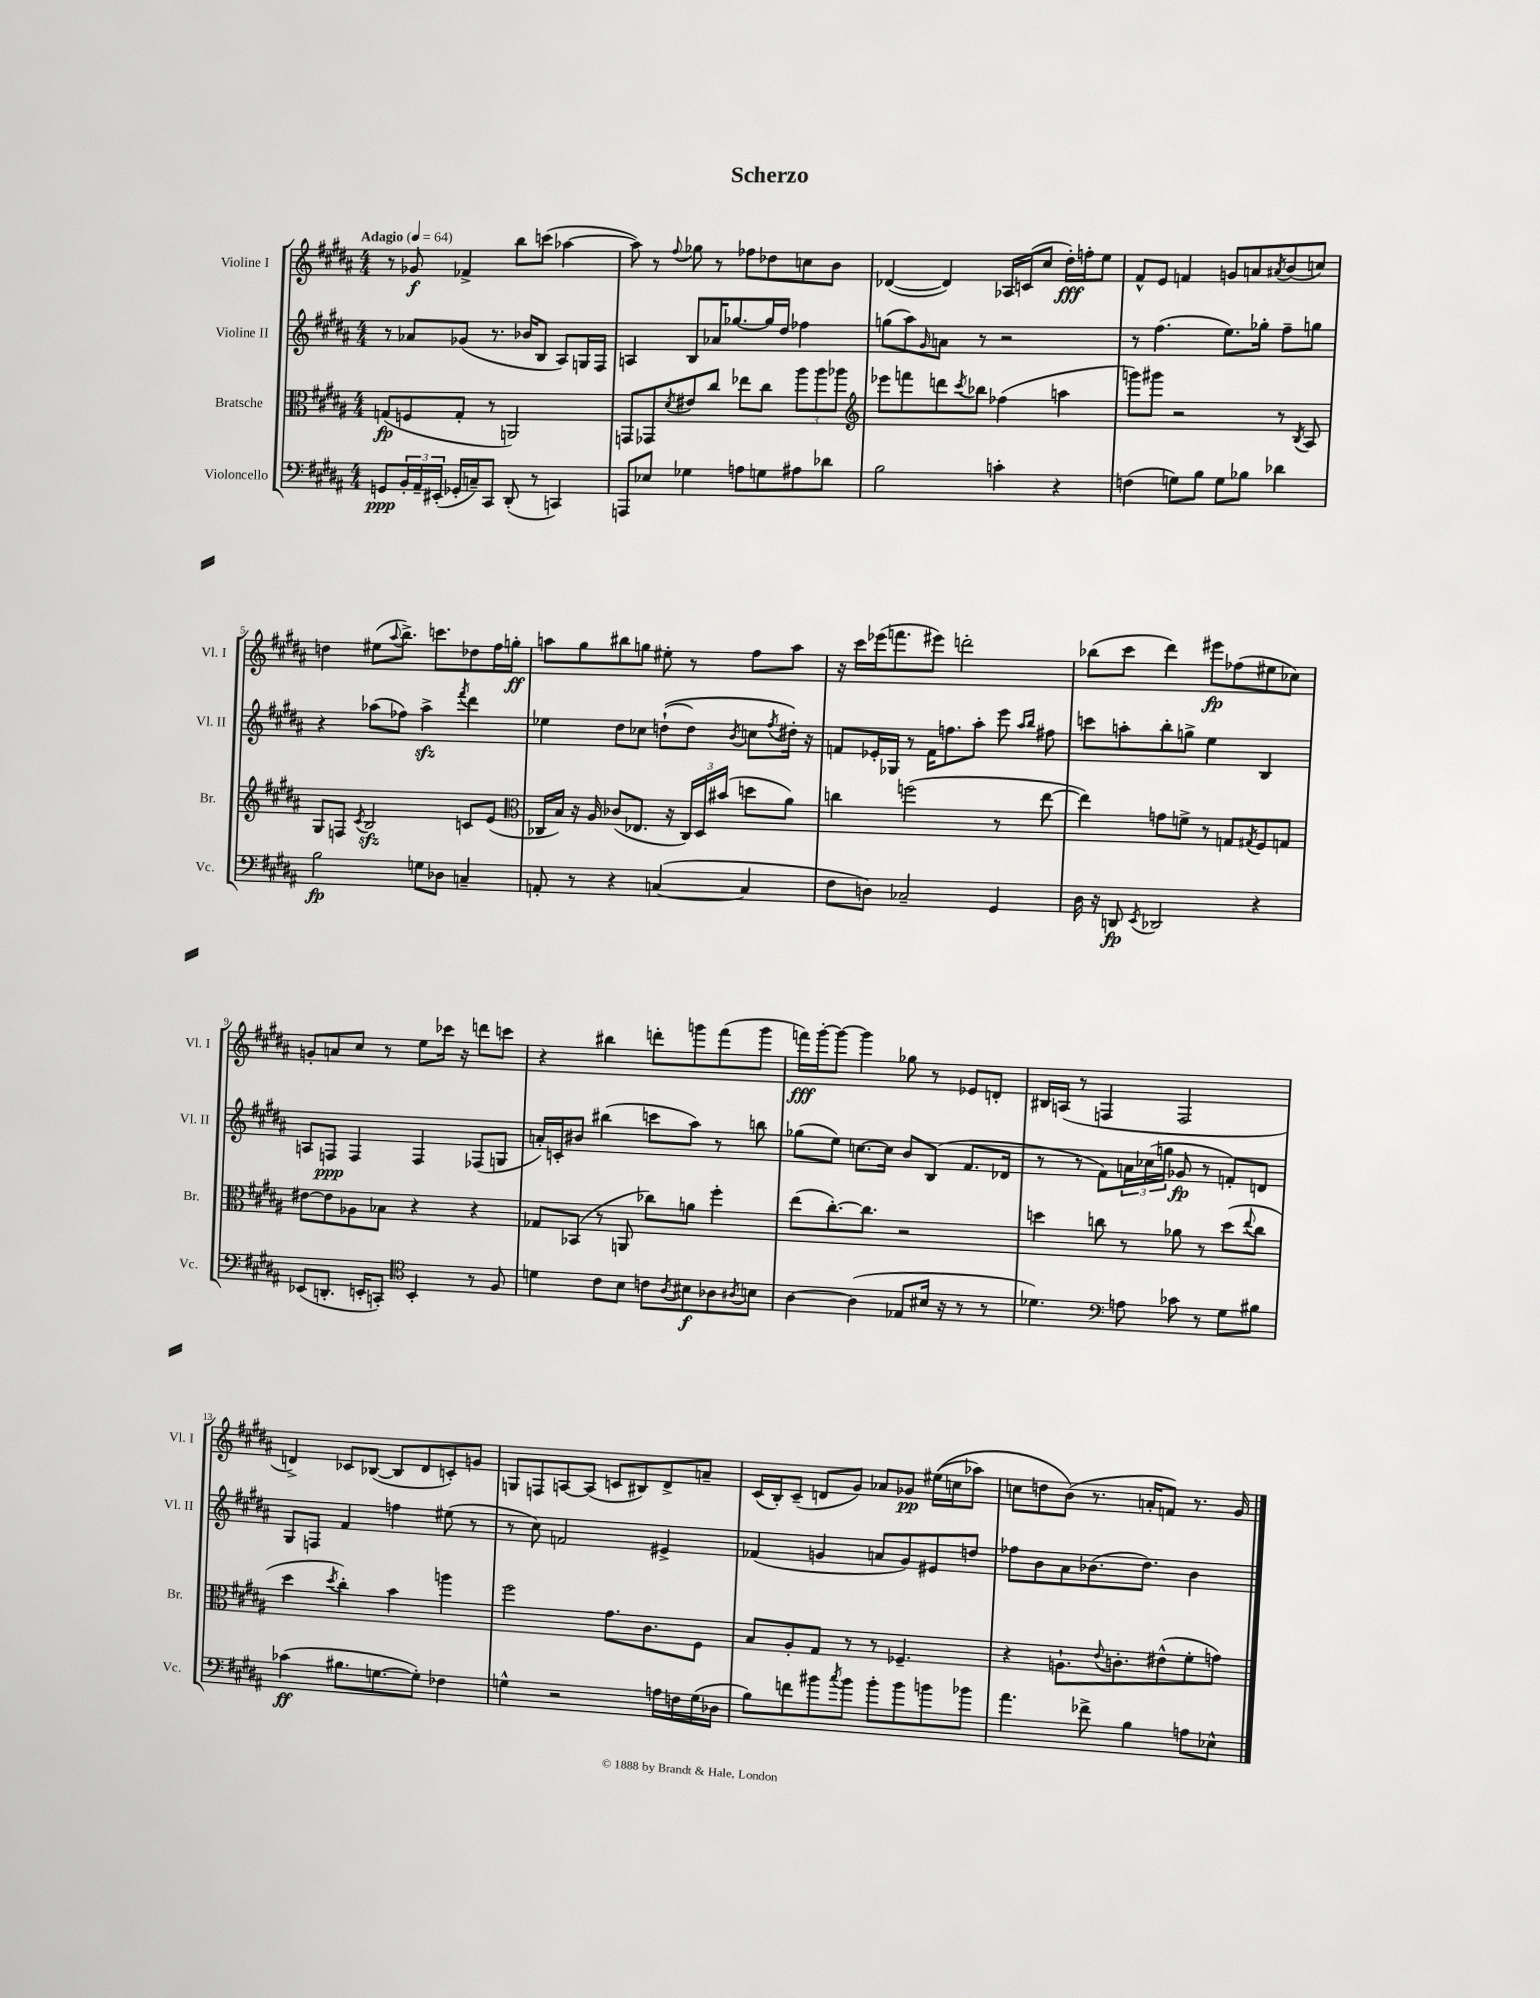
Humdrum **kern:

**kern	**dynam	**kern	**dynam	**kern	**dynam	**kern	**dynam
*part4	*part4	*part3	*part3	*part2	*part2	*part1	*part1
*staff4	*staff4	*staff3	*staff3	*staff2	*staff2	*staff1	*staff1
*I"Violoncello	*	*I"Bratsche	*	*I"Violine II	*	*I"Violine I	*
*I'Vc.	*	*I'Br.	*	*I'Vl. II	*	*I'Vl. I	*
*clefF4	*	*clefC3	*	*clefG2	*	*clefG2	*
*k[f#c#g#d#a#]	*	*k[f#c#g#d#a#]	*	*k[f#c#g#d#a#]	*	*k[f#c#g#d#a#]	*
*M4/4	*	*M4/4	*	*M4/4	*	*M4/4	*
*MM64	*	*MM64	*	*MM64	*	*MM64	*
=1	=1	=1	=1	=1	=1	=1	=1
!	!	!	!	!	!	!LO:TX:a:B:t=Adagio	!
8GGn/L	ppp	(8Gn/L	fp	8r	.	8r	.
24BB'/L	.	8Fn/	.	8a-X/L	.	8g-X/	f
24AA#~/	.	.	.	.	.	.	.
(24EE#X'/JJ	.	.	.	.	.	.	.
16GG-X'/LL	.	8G'/J	.	(8g-X/J	.	4f-X^/	.
16Cn~/J)	.	.	.	.	.	.	.
8CC#/J	.	8r	.	8.r	.	.	.
(8DD#'/	.	2AAn/)	.	.	.	8bb\L	.
.	.	.	.	16b-X/KL	.	.	.
8r	.	.	.	8B/J	.	(8cccn\J	.
4CCn/)	.	.	.	8A#/L)	.	[4aa-X\	.
.	.	.	.	16Gn/L	.	.	.
.	.	.	.	16F#/JJ	.	.	.
=2	=2	=2	=2	=2	=2	=2	=2
8AAAn/L	.	8GGn/L	.	4An/	.	8aa-\])	.
8E-X/J	.	8GG-X/	.	.	.	8r	.
.	.	8qd#/	.	.	.	8qqff#/	.
4G-X\	.	8e#X/	.	8B/L	.	8gg-X\	.
.	.	8cc#/J	.	16a-X/K	.	8r	.
.	.	.	.	[8.gg-X/	.	.	.
8An\L	.	8ee-X\L	.	.	.	8ff-X\L	.
8Gn\	.	8cc#\J	.	16gg-/L]	.	8dd-X\	.
.	.	.	.	16dd#/JJ	.	.	.
8A#X\	.	12aa#\L	.	4ff-X\	.	8ccn\	.
.	.	12aa#\	.	.	.	.	.
8d-X\J	.	.	.	.	.	8b\J	.
.	.	12aa-X\J	.	.	.	.	.
=3	=3	=3	=3	=3	=3	=3	=3
*	*	*clefG2	*	*	*	*	*
2B\	.	8eee-X\L	.	(8ggn\L	.	([4d-X/	.
.	.	8fffn\	.	8aa#\)	.	.	.
.	.	.	.	16qqg#/	.	.	.
.	.	8dddn\	.	8an\J	.	4d-/])	.
.	.	8qccc#/	.	.	.	.	.
.	.	8bb-X\J	.	8r	.	.	.
4cn'\	.	(4ff-X\	.	2r	.	16A-X/LL	.
.	.	.	.	.	.	(16cn/J	.
.	.	.	.	.	.	8cc#/J	.
4r	.	4aan\	.	.	.	16dd#'\LL)	fff
.	.	.	.	.	.	16ffn'\J	.
.	.	.	.	.	.	8ee\J	.
=4	=4	=4	=4	=4	=4	=4	=4
(4Fn\	.	8gggn\L)	.	8r	.	8f#^^/L	.
.	.	8ggg#X\J	.	(4.ff#\	.	8e/J	.
8Gn\L)	.	2r	.	.	.	4fn/	.
8B\J	.	.	.	.	.	.	.
8G\L	.	.	.	8.ee\L)	.	8gn/L	.
8B-X\J	.	.	.	.	.	8an/	.
.	.	.	.	16gg-X'\Jk	.	.	.
.	.	.	.	.	.	8qa#X/	.
4d-X\	.	8r	.	8ff#~\L	.	(8b/	.
.	.	8qB/	.	.	.	.	.
.	.	8A#/	.	8ggn\J	.	8ccn/J)	.
!!LO:LB:g=z
=5	=5	=5	=5	=5	=5	=5	=5
2B\	fp	8G#/L	.	4r	.	4ddn\	.
.	.	8Fn/J	.	.	.	.	.
.	.	8qc#/	.	.	.	.	.
.	.	2Bzz/	.	(8aa-X\L	.	(8ee#X\L	.
.	.	.	.	.	.	8qqaa#/	.
.	.	.	.	8ff-X\J)	.	8.bb^\J)	.
8Gn\L	.	.	.	4aa-zz^\	.	.	.
.	.	.	.	.	.	8.cccn\L	.
8D-X\J	.	.	.	.	.	.	.
.	.	.	.	8qfff#/	.	.	.
4Cn~/	.	8cn/L	.	4ddd#\	.	8dd-X\	.
.	.	(8e/J	.	.	.	16ff#\L	.
.	.	.	.	.	.	16ggn'\JJ	ff
=6	=6	=6	=6	=6	=6	=6	=6
*	*	*clefC3	*	*	*	*	*
8AAn'/	.	16C-X/LL	.	4ee-X\	.	8aan\L	.
.	.	16B/JJ)	.	.	.	.	.
8r	.	16r	.	.	.	8gg#\	.
.	.	16A#/	.	.	.	.	.
4r	.	(8c-X/L	.	8dd#\L	.	8bb#X\	.
.	.	8.E-X/J	.	8cc-X\J	.	8ggn\J	.
([4Cn/	.	.	.	((8ddn`\L	.	8ee#X'\	.
.	.	16r	.	.	.	.	.
.	.	24C-/LL)	.	8dd\J)	.	8r	.
.	.	24D#/	.	.	.	.	.
.	.	(24b#X/JJ	.	.	.	.	.
.	.	.	.	8qb/	.	.	.
4C/]	.	8ddn\L	.	8ccn\L	.	8ff#\L	.
.	.	.	.	8qff#/	.	.	.
.	.	8a#\J)	.	16dd#X'\Jk)	.	8aa\J	.
.	.	.	.	16r	.	.	.
=7	=7	=7	=7	=7	=7	=7	=7
8F#\L	.	4ccn\	.	8fn/L	.	16r	.
.	.	.	.	.	.	16ccc#\LL	.
8Dn\J)	.	.	.	16e-X'/L	.	(16eee-X\J	.
.	.	.	.	16G-X/JJ	.	8.fffn\	.
2C-X~/	.	(2ffn\	.	8r	.	.	.
.	.	.	.	16f\KL	.	8eee#X\J)	.
.	.	.	.	8.ffn\	.	.	.
.	.	.	.	.	.	2dddn'\	.
.	.	.	.	8aa#'\J	.	.	.
4GG#/	.	8r	.	8eee\	.	.	.
.	.	.	.	16qqaa#/LL	.	.	.
.	.	.	.	16qqbb/JJ	.	.	.
.	.	[8ee\	.	8ff#X\	.	.	.
=8	=8	=8	=8	=8	=8	=8	=8
16D#\	.	4ee\])	.	8cccn\L	.	(8bb-X\L	.
16r	.	.	.	.	.	.	.
8DDn/	fp	.	.	8aan'\	.	8ccc#\J	.
8qEE/	.	.	.	.	.	.	.
2DD-X/	.	8gn\L	.	8bb'\	.	4ddd#\)	.
.	.	8fn^\J	.	8ggn^\J	.	.	.
.	.	8r	.	4ee\	.	8eee#X\L	fp
.	.	8Gn/L	.	.	.	(8ff-X\	.
.	.	8qG#X/	.	.	.	.	.
4r	.	8F#/	.	4B/	.	8ee#X\	.
.	.	8Gn/J	.	.	.	8cc-X\J)	.
!!LO:LB:g=z
=9	=9	=9	=9	=9	=9	=9	=9
(8EE-X/L	.	[8e#X\L	.	8An/L	.	8gn'/L	.
8.DDn'/J	.	8e#\]	.	8Fn/J	ppp	8an/	.
.	.	8A-X\	.	4F/	.	8cc#/J	.
16EEn'/KL	.	.	.	.	.	.	.
8CCn'/J)	.	8B-X\J	.	.	.	8r	.
*clefC4	*	*	*	*	*	*	*
4BB'/	.	4r	.	4F/	.	8ee\L	.
.	.	.	.	.	.	16ccc-X\Jk	.
.	.	.	.	.	.	16r	.
8r	.	4r	.	(8F-X/L	.	8dddn\L	.
8F#/	.	.	.	8Gn/J	.	8cccn\J	.
=10	=10	=10	=10	=10	=10	=10	=10
4dn\	.	8G-X/L	.	16an'/LL)	.	4r	.
.	.	.	.	16cn'/J	.	.	.
.	.	(8BB-X/J	.	8b#X/J	.	.	.
8c#\L	.	8r	.	(4bb#X\	.	4bb#X\	.
8B\J	.	8AAn/	.	.	.	.	.
8cn\L	.	8cc-X\L)	.	8cccn\L	.	8dddn'\L	.
8qA#/	.	.	.	.	.	.	.
8B#X\	f	8an\J	.	8aa#\J)	.	8gggn\	.
8A-X\	.	4ff#'\	.	8r	.	(8fff#\	.
8qA#X/	.	.	.	.	.	.	.
8Bn\J	.	.	.	8bbn\	.	8ggg\J	.
=11	=11	=11	=11	=11	=11	=11	=11
[4A#\	.	(8ee\L	.	(8gg-X\L	.	16fffn\LL)	fff
.	.	.	.	.	.	[16ggg#'\J	.
.	.	[8.cc#'\)	.	8ee\J)	.	8ggg#\J_	.
(4A#\]	.	.	.	[8.ccn\L	.	4ggg#\]	.
.	.	8.cc#\J]	.	.	.	.	.
.	.	.	.	16cc\Jk]	.	.	.
8E-X/L	.	2r	.	8b/L	.	8gg-X\	.
16B#X/Jk	.	.	.	(8B/J	.	8r	.
16r	.	.	.	.	.	.	.
8r	.	.	.	8.f#/L	.	8e-X/L	.
8r	.	.	.	.	.	8dn'/J	.
.	.	.	.	16d-X/Jk	.	.	.
=12	=12	=12	=12	=12	=12	=12	=12
4.d-X\)	.	4ddn\	.	8r	.	16B#X/LL	.
.	.	.	.	.	.	(16An/JJ	.
.	.	.	.	8r	.	8r	.
.	.	8ccn\	.	8f#\L)	.	4Fn/	.
*clefF4	*	*	*	*	*	*	*
8An\	.	8r	.	24an\L	.	.	.
.	.	.	.	(24cc-X\	.	.	.
.	.	.	.	24ggn\JJ	.	.	.
8c-X\	.	8a-X\	.	8g-X/	fp	2F/	.
8r	.	8r	.	8r	.	.	.
8G#\L	.	(8dd\L	.	8fn'/L)	.	.	.
.	.	8qqee/	.	.	.	.	.
8B#X\J	.	8cc\J	.	8dn/J	.	.	.
!!LO:LB:g=z
=13	=13	=13	=13	=13	=13	=13	=13
(4c-X\	ff	4dd#\	.	8G#/L	.	4dn^/)	.
.	.	.	.	8Fn/J	.	.	.
.	.	8qdd#/	.	.	.	.	.
8.B#X\L	.	4cc#'\)	.	4f#/	.	8c-X/L	.
.	.	.	.	.	.	([8B-X/J	.
[8.Gn\	.	.	.	.	.	.	.
.	.	4b\	.	4ffn\	.	8B-/L]	.
8G'\J])	.	.	.	.	.	8d/	.
4F-X\	.	4aan\	.	(8ee#X\	.	8cn'/)	.
.	.	.	.	8r	.	8gn/J	.
=14	=14	=14	=14	=14	=14	=14	=14
4Gn^^\	.	2ff#\	.	8r	.	8Gn/L	.
.	.	.	.	8cc#\)	.	8Fn/	.
2r	.	.	.	2fn/	.	[8An/	.
.	.	.	.	.	.	(8A/J]	.
.	.	8.g#\L	.	.	.	8cn/L	.
.	.	.	.	.	.	8B#X/)	.
.	.	8.c#\	.	.	.	.	.
16An\LL	.	.	.	4e#X^/	.	8d#^/	.
16Fn\	.	.	.	.	.	.	.
(16G\	.	8F#\J	.	.	.	8an~/J	.
16D-X\JJ	.	.	.	.	.	.	.
=15	=15	=15	=15	=15	=15	=15	=15
8B\L)	.	8B/L	.	(4f-X/	.	(16c#/LL	.
.	.	.	.	.	.	16B'/J)	.
8fn\	.	8A#'/	.	.	.	(8c#~/J	.
8b#X\	.	8G#/J	.	4gn/	.	8dn/L	.
8qcc#/	.	.	.	.	.	.	.
8b#\J	.	8r	.	.	.	8g#/J)	.
8b#'\L	.	8r	.	8an/L	.	8a-X/L	.
8b#\	.	4.F-X~/	.	8g/)	.	8g-X/J	pp
8bn\	.	.	.	8e#X/	.	((16ee#X\LL	.
.	.	.	.	.	.	16ccn\J	.
8b-X\J	.	.	.	8ddn/J	.	8aa-X\J)	.
=16	=16	=16	=16	=16	=16	=16	=16
4.a#\	.	4r	.	8ff-X\L	.	8ccn\L	.
.	.	.	.	8b\	.	8ddn\	.
.	.	8.An`\L	.	8a#\	.	(8b\J)	.
8f-X^\	.	.	.	(8.b-X\	.	8.r	.
.	.	8qqe/	.	.	.	.	.
.	.	8.cn'\	.	.	.	.	.
4B\	.	.	.	.	.	.	.
.	.	.	.	8.dd#\J)	.	16an'/KL	.
.	.	(8e#X^^\	.	.	.	8fn/J)	.
8An\L	.	8f#'\	.	4b-\	.	8.r	.
8E-X^^\J	.	8gn\J)	.	.	.	.	.
.	.	.	.	.	.	16g#/	.
==	==	==	==	==	==	==	==
*-	*-	*-	*-	*-	*-	*-	*-
